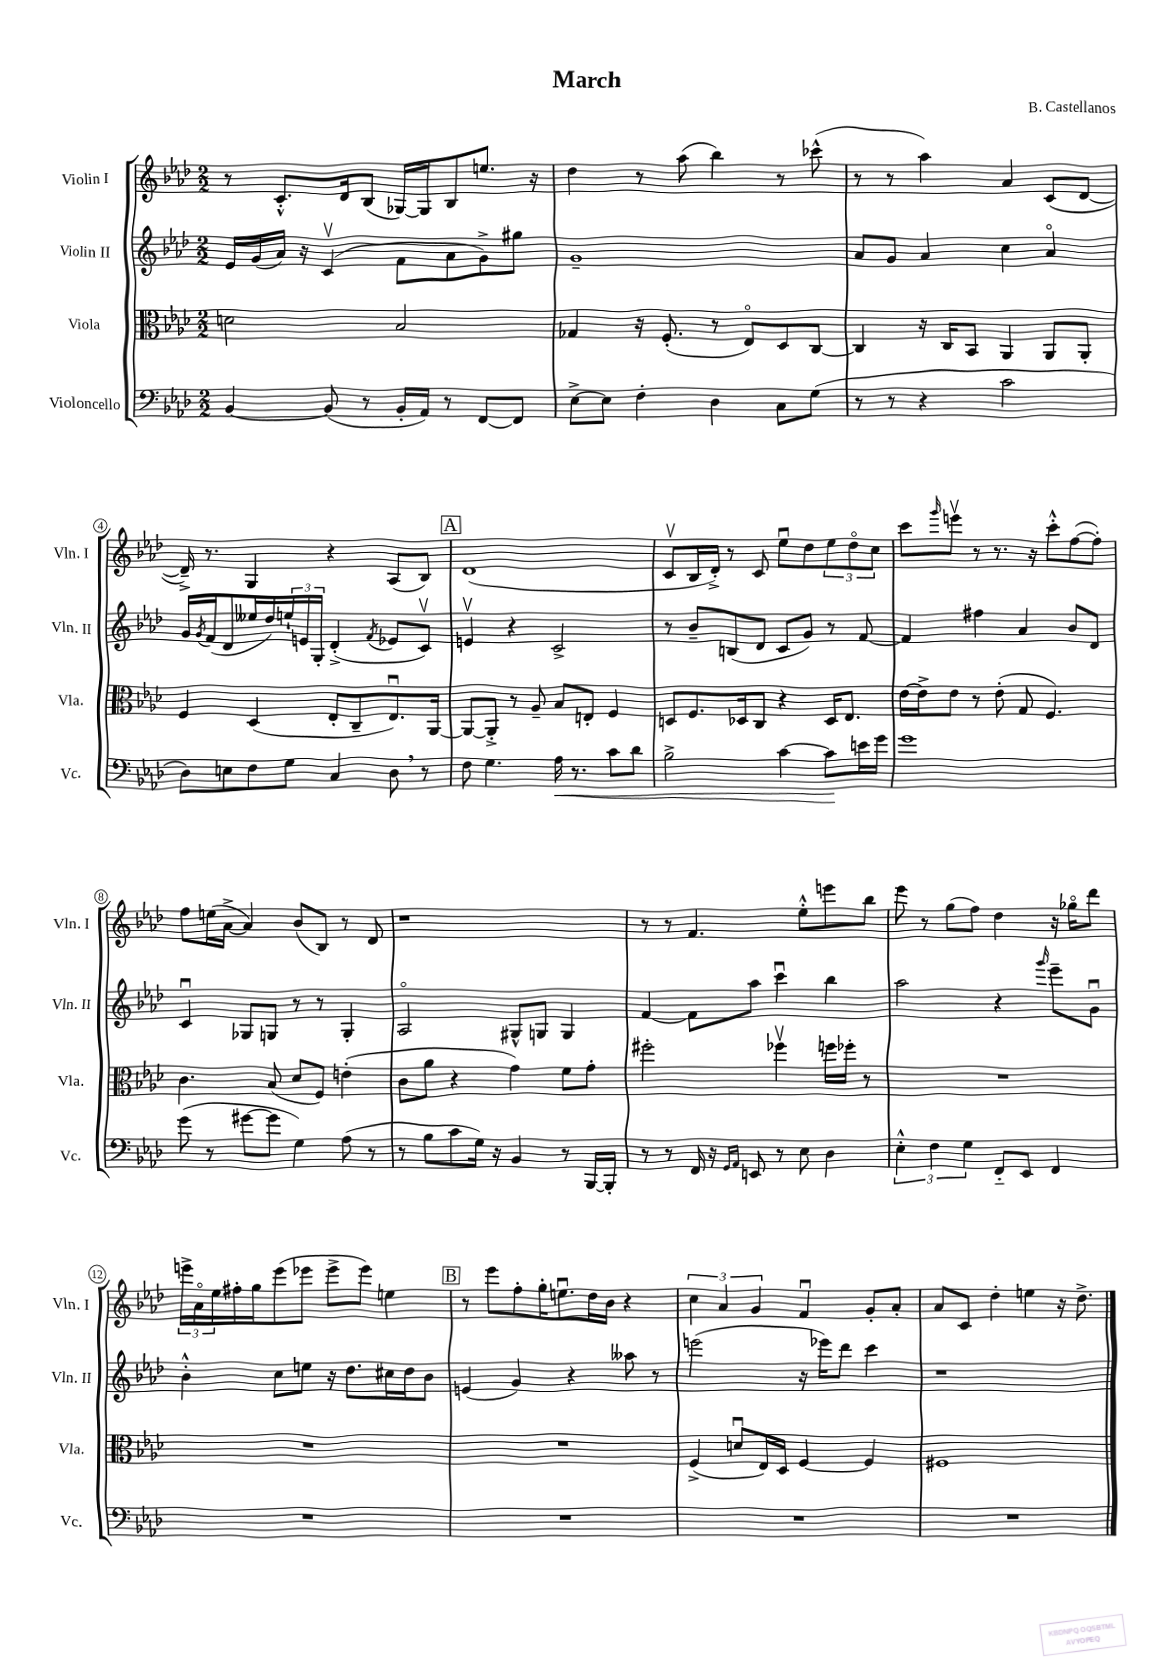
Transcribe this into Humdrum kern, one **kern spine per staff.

**kern	**kern	**kern	**kern
*staff4	*staff3	*staff2	*staff1
*clefF4	*clefC3	*clefG2	*clefG2
*k[b-e-a-d-]	*k[b-e-a-d-]	*k[b-e-a-d-]	*k[b-e-a-d-]
*M2/2	*M2/2	*M2/2	*M2/2
[4BB-	2d	16e-	8r
.	.	(16g	.
.	.	16a-)	8.c'^^
.	.	16r	.
(8BB-]	.	(4cv	.
.	.	.	16d-
8r	.	.	(8B-
16BB-'	2B-	8f	[16G-)
16AA-)	.	.	16G-]
8r	.	8a-	8B-
[8FF	.	8g^)	8.ee
8FF]	.	8gg#	.
.	.	.	16r
=	=	=	=
[8E-^	4G-	1g~	4dd-
8E-]	.	.	.
4F'	16r	.	8r
.	(8.F'	.	.
.	.	.	(8aa-
4D-	8r	.	4bb-)
.	8E-o)	.	.
8C	8D-	.	8r
(8G	[8C	.	(8ccc-^^
=	=	=	=
8r	4C]	8a-	8r
8r	.	8g	8r
4r	16r	4a-	4aa-)
.	16C	.	.
.	8BB-	.	.
2c	4AA-	4cc	4a-
.	8AA-	4a-o	(8c
.	8AA-'	.	[8d-
=	=	=	=
8D-)	4F	16g	16d-~^])
.	.	8qg	.
.	.	(16f	8.r
8E	.	8d-	.
8F	(4D-	16ee--	4G
.	.	16dd-)	.
8G	.	24ee`	.
.	.	24e	.
.	.	24G'	.
4C	8E-'	(4d-'^	4r
.	8C~	.	.
.	.	8qf	.
8D-	8.E-u)	8e-	(8A-
8r	.	8cv)	8B-)
.	[16AA-	.	.
=	=	=	=
8F	8AA-_	4ev	(1d-
4.G	8AA-'^]	.	.
.	8r	4r	.
.	8A-~	.	.
16A-	8B-	2c^	.
8.r	.	.	.
.	8E'	.	.
8c	4F	.	.
8d-	.	.	.
=	=	=	=
2B-^	8D	8r	8cv
.	8.F	8b-~	16B-
.	.	.	16d-'^)
.	.	(8B	8r
.	16D-	.	.
.	8C	8d-	8c
[4c	4r	8c	8ee-u
.	.	8g)	8dd-
8c]	16D-	8r	12ee-
.	8.E-	.	.
.	.	.	12dd-o
16e	.	[8f	.
.	.	.	12cc
16g	.	.	.
=	=	=	=
1g	[16e-	4f]	8ccc
.	16e-^]	.	.
.	.	.	16qqggg
.	8e-	.	8eeev
.	8r	4ff#	8r
.	(8e-'	.	8.r
.	8G	4a-	.
.	.	.	16r
.	4.F)	.	8ccc'^^
.	.	8b-	([8ff
.	.	8d-	8ff'])
=	=	=	=
(8g	4.c	4cu	8ff
8r	.	.	(16ee
.	.	.	[16a-^
[8g#	.	8G-	4a-])
8g#]	(8B-	8G	.
4G)	8d-	8r	(8b-
.	8F)	8r	8B-)
(8A-	(4e'	4G'	8r
8r	.	.	8d-
=	=	=	=
8r	8c	2A-o	1r
8B-	8a-	.	.
8c	4r	.	.
16G)	.	.	.
16r	.	.	.
4BB-	4g)	8G#^^	.
.	.	8G	.
8r	8f	4G	.
[16BBB-	8g'	.	.
16BBB-']	.	.	.
=	=	=	=
8r	2ff#'	[4f	8r
8r	.	.	8r
16FF	.	8f]	4.f
16r	.	.	.
16qqGG	.	.	.
16qqAA-	.	.	.
8EE	.	8aa-	.
8r	4ff-v	4cccu	.
8E-	.	.	8ee-'^^
4D-	16ff	4bb-	8eee
.	16ff-'	.	.
.	8r	.	8bb-
=	=	=	=
6E-'^^	1r	2aa-	8eee-
.	.	.	8r
6F	.	.	.
.	.	.	(8gg
6G	.	.	.
.	.	.	8ff)
8FF'~	.	4r	4dd-
8EE-	.	.	.
.	.	16qqggg	.
4FF	.	8eee-~	16r
.	.	.	16gg-o
.	.	8gu	8ddd-
=	=	=	=
1r	1r	4b-'^^	24eee^
.	.	.	24a-o
.	.	.	24ee-
.	.	.	16ff#'
.	.	.	16gg
.	.	8cc	(8eee
.	.	8ee	8eee-
.	.	16r	8eee-^
.	.	8.dd-	.
.	.	.	8eee-)
.	.	16cc#	4ee
.	.	16dd-	.
.	.	8b-	.
=	=	=	=
1r	1r	(4e	8r
.	.	.	8eee-
.	.	4g)	8ff'
.	.	.	16gg'
.	.	.	8.eeu
.	.	4r	.
.	.	.	16dd-
.	.	.	16b-
.	.	8aa--	4r
.	.	8r	.
=	=	=	=
1r	(4F^	(2eee	6cc
.	.	.	6a-
.	8du	.	.
.	.	.	6g
.	16E-)	.	.
.	16D-	.	.
.	[4F	16r	4fu
.	.	16eee-)	.
.	.	8ddd-	.
.	4F]	4ccc	8g'
.	.	.	8a-'
=	=	=	=
1r	1F#	1r	8a-
.	.	.	8c
.	.	.	4dd-'
.	.	.	4ee
.	.	.	16r
.	.	.	8.dd-^
==	==	==	==
*-	*-	*-	*-
